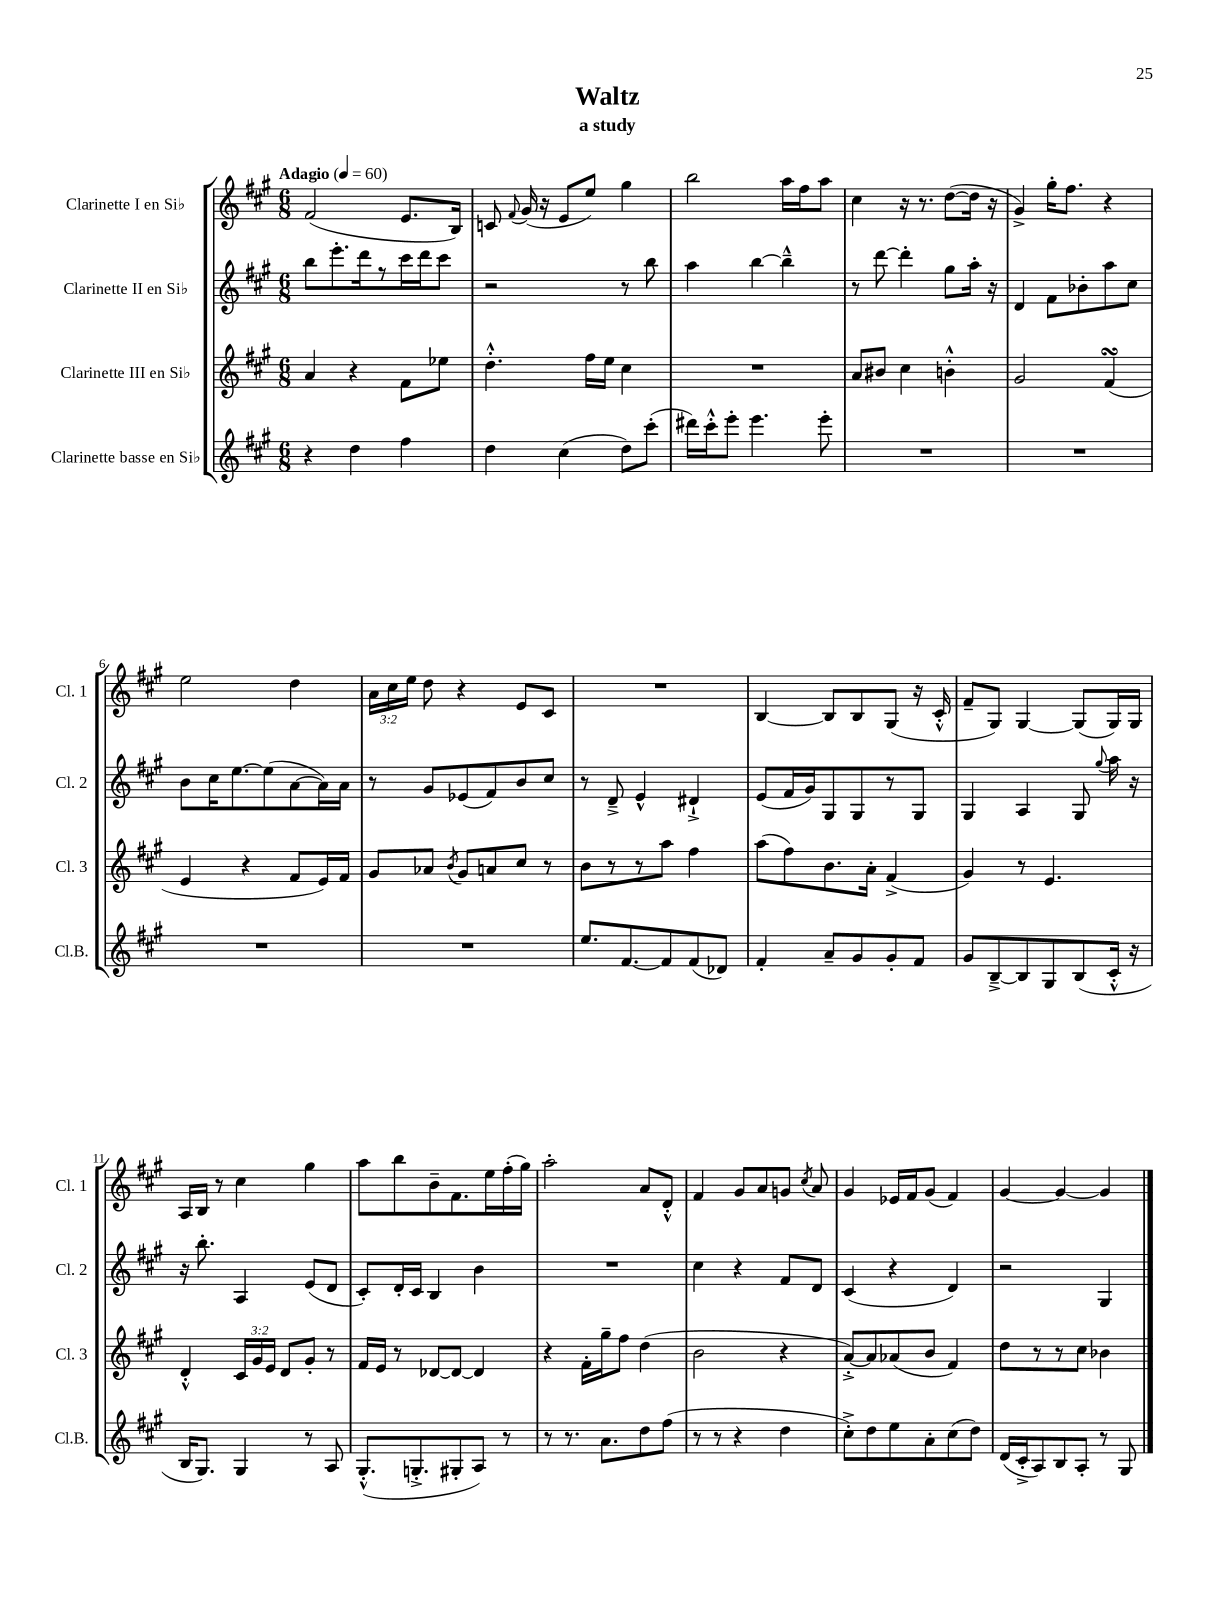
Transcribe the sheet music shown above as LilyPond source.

\header { title = "Waltz" subtitle = "a study" }
<<
\new StaffGroup <<
\new Staff = "s0" \with { instrumentName = "Clarinette I en Sib" shortInstrumentName = "Cl. 1" } {
    \clef treble \key a \major \numericTimeSignature \time 6/8 \override Staff.TupletNumber.text = #tuplet-number::calc-fraction-text \tempo "Adagio" 4 = 60
    \autoBeamOff fis'2( e'8.[ b16]) |
    c'8 \appoggiatura { fis'8 } gis'16( r16 e'8[ e''8]) gis''4 |
    b''2 a''16[ fis''16 a''8] |
    cis''4 r16 r8. d''8[~( d''16] r16 |
    gis'4->) gis''16[-. fis''8.] r4 |
    e''2 d''4 |
    \tuplet 3/2 { a'16[ cis''16 e''16] } d''8 r4 e'8[ cis'8] |
    R2. |
    b4~ b8[ b8 gis8]( r16 cis'16-.-^ |
    fis'8[-- gis8]) gis4~ gis8[( gis16) gis16] |
    a16[ b16] r8 cis''4 gis''4 |
    a''8[ b''8 b'8-- fis'8. e''16 fis''16-.( gis''16]) |
    a''2-. a'8[ d'8]-.-^ |
    fis'4 gis'8[ a'8 g'8] \acciaccatura { cis''8 } a'8 |
    gis'4 ees'16[ fis'16 gis'8]( fis'4) |
    gis'4~ gis'4~ gis'4 \bar "|." |
}
\new Staff = "s1" \with { instrumentName = "Clarinette II en Sib" shortInstrumentName = "Cl. 2" } {
    \clef treble \key a \major \numericTimeSignature \time 6/8
    \autoBeamOff b''8[ e'''8.-. d'''16 r8 cis'''16 d'''16 cis'''8] |
    r2 r8 b''8 |
    a''4 b''4~ b''4---^ |
    r8 d'''8~ d'''4-. gis''8[ a''16]-. r16 |
    d'4 fis'8[ bes'8-. a''8 cis''8] |
    b'8[ cis''16 e''8.~ e''8( a'8~ a'16) a'16] |
    r8 gis'8[ ees'8( fis'8) b'8 cis''8] |
    r8 d'8---> e'4-^ dis'4-!-> |
    e'8[( fis'16 gis'16) gis8 gis8 r8 gis8] |
    gis4 a4 gis8 \appoggiatura { gis''8 } a''16 r16 |
    r16 b''8.-. a4 e'8[( d'8] |
    cis'8[-.) d'16-. cis'16] b4 b'4 |
    R2. |
    cis''4 r4 fis'8[ d'8] |
    cis'4( r4 d'4) |
    r2 gis4 \bar "|." |
}
\new Staff = "s2" \with { instrumentName = "Clarinette III en Sib" shortInstrumentName = "Cl. 3" } {
    \clef treble \key a \major \numericTimeSignature \time 6/8 \override Staff.TupletNumber.text = #tuplet-number::calc-fraction-text
    \autoBeamOff a'4 r4 fis'8[ ees''8] |
    d''4.-.-^ fis''16[ e''16] cis''4 |
    R2. |
    a'8[ bis'8] cis''4 b'4-.-^ |
    gis'2 fis'4\turn( |
    e'4 r4 fis'8[ e'16) fis'16] |
    gis'8[ aes'8] \acciaccatura { b'8 } gis'8[ a'8 cis''8] r8 |
    b'8[ r8 r8 a''8] fis''4 |
    a''8[( fis''8) b'8. a'16]-. fis'4->( |
    gis'4) r8 e'4. |
    d'4-.-^ \tuplet 3/2 { cis'16[ gis'16 e'16] } d'8[ gis'8]-. r8 |
    fis'16[ e'16] r8 des'8[~ des'8]~ des'4 |
    r4 fis'16[-. gis''16-- fis''8] d''4( |
    b'2 r4 |
    a'8[~-.->) a'8 aes'8( b'8] fis'4) |
    d''8[ r8 r8 cis''8] bes'4 \bar "|." |
}
\new Staff = "s3" \with { instrumentName = "Clarinette basse en Sib" shortInstrumentName = "Cl.B." } {
    \clef treble \key a \major \numericTimeSignature \time 6/8
    \autoBeamOff r4 d''4 fis''4 |
    d''4 cis''4( d''8[) cis'''8]-.( |
    dis'''16[) cis'''16-.-^ e'''8]-. e'''4. e'''8-. |
    R2. |
    R2. |
    R2. |
    R2. |
    e''8.[ fis'8.~ fis'8 fis'8( des'8]) |
    fis'4-. a'8[-- gis'8 gis'8-. fis'8] |
    gis'8[ b8~---> b8 gis8 b8( cis'16]-.-^ r16 |
    b16[ gis8.]) gis4 r8 a8 |
    gis8.[-.-^( g8.-.-> gis8-. a8]) r8 |
    r8 r8. a'8.[ d''8 fis''8]( |
    r8 r8 r4 d''4 |
    cis''8[-.->) d''8 e''8 a'8-. cis''8( d''8]) |
    d'16[( cis'16-.-> a8) b8 a8]-. r8 gis8 \bar "|." |
}
>>
>>
